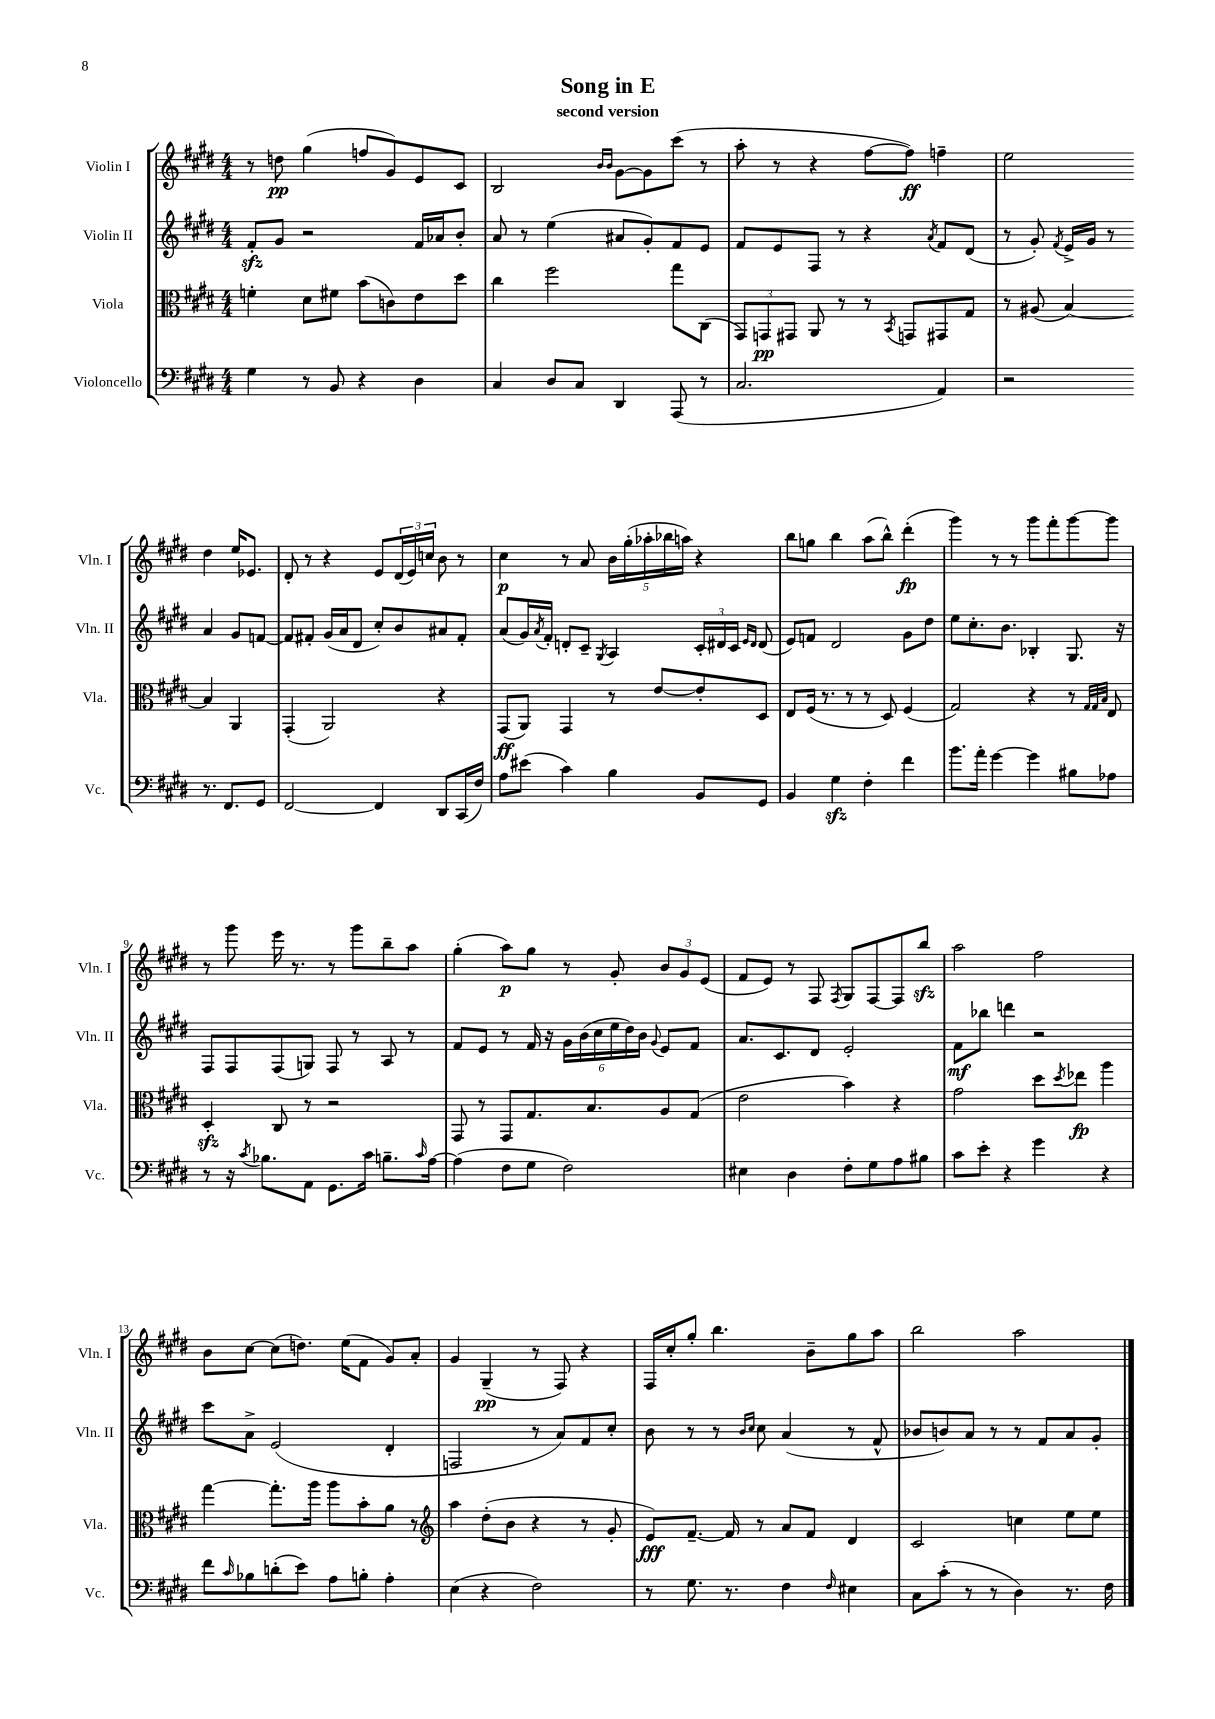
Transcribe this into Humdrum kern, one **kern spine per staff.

**kern	**kern	**kern	**kern
*staff4	*staff3	*staff2	*staff1
*clefF4	*clefC3	*clefG2	*clefG2
*k[f#c#g#d#]	*k[f#c#g#d#]	*k[f#c#g#d#]	*k[f#c#g#d#]
*M4/4	*M4/4	*M4/4	*M4/4
4G#	4f'	8f#'	8r
.	.	8g#	8dd
8r	8d#	2r	(4gg#
8BB	8f#	.	.
4r	(8b	.	8ff
.	8c)	.	8g#)
4D#	8e	16f#	8e
.	.	16a-	.
.	8dd#	8b'	8c#
=	=	=	=
4C#	4cc#	8a	2B
.	.	8r	.
8D#	2ff#	(4ee	.
8C#	.	.	.
.	.	.	16qqb
.	.	.	16qqb
4DD#	.	8a#	[8g#
.	.	8g#')	8g#]
(8AAA	8gg#	8f#	(8ccc#
8r	(8C#	8e	8r
=	=	=	=
2.C#	12GG#)	8f#	8aa'
.	12GG	.	.
.	.	8e	8r
.	12GG#	.	.
.	8AA	8F#	4r
.	8r	8r	.
.	8r	4r	[8ff#
.	8qBB	.	.
.	8GG	.	8ff#])
.	.	8qa	.
4AA)	8GG#	8f#	4ff~
.	8G#	(8d#	.
=	=	=	=
2r	8r	8r	2ee
.	(8A#	8g#')	.
.	.	8qf#	.
.	[4B)	16e^	.
.	.	16g#	.
.	.	8r	.
8.r	4B]	4a	4dd#
8.FF#	.	.	.
.	4AA	8g#	16ee
.	.	.	8.e-
8GG#	.	[8f	.
=	=	=	=
[2FF#	(4GG#'	8f]	8d#'
.	.	8f#'	8r
.	2AA)	(16g#	4r
.	.	16a	.
.	.	8d#	.
4FF#]	.	8cc#')	8e
.	.	8b	(24d#
.	.	.	24e)
.	.	.	24cc
8DD#	4r	8a#	8b
(16CC#	.	8f#'	8r
16F#)	.	.	.
=	=	=	=
8A	(8GG#	(8a	4cc#
(8e#	8AA)	16g#)	.
.	.	8qa	.
.	.	16f#'	.
4c#)	4GG#	8d'	8r
.	.	8c#~	8a
.	.	8qG#	.
4B	8r	4A	20b
.	.	.	(20gg#'
.	.	.	20aa-'
.	[8e	.	.
.	.	.	20bb-
.	.	.	20aa)
8BB	8e']	24c#'	4r
.	.	24d#	.
.	.	24c#	.
.	.	16qqe	.
.	.	16qqd#	.
8GG#	8D#	(8d#	.
=	=	=	=
4BB	8E	8e)	8bb
.	(16F#	8f	8gg
.	8.r	.	.
4G#	.	2d#	4bb
.	8r	.	.
4F#'	8r	.	(8aa
.	8D#)	.	8bb^^)
4f#	(4F#	8g#	(4ddd#'
.	.	8dd#	.
=	=	=	=
8.b	2G#)	8ee	4ggg#)
.	.	8.cc#'	.
16a'	.	.	.
[4g#	.	.	8r
.	.	8.b	.
.	.	.	8r
4g#]	4r	4B-'	8ggg#
.	.	.	8fff#'
8B#	8r	8.G#	[8ggg#
.	32qqG#	.	.
.	32qqG#	.	.
.	32qqB	.	.
8A-	8E	.	8ggg#]
.	.	16r	.
=	=	=	=
8r	4D#'	8F#	8r
16r	.	8F#	8ggg#
8qc#	.	.	.
8.B-	.	.	.
.	8C#	(8F#	16eee
.	.	.	8.r
8AA	8r	8G)	.
8.GG#	2r	8F#	8r
.	.	8r	8ggg#
16c#	.	.	.
8.B~	.	8A	8bb~
.	.	8r	8aa
16qqc#	.	.	.
[16A	.	.	.
=	=	=	=
(4A]	8GG#	8f#	(4gg#'
.	8r	8e	.
8F#	8GG#	8r	8aa)
8G#	8.G#	16f#	8gg#
.	.	16r	.
2F#)	.	24g#	8r
.	.	(24b	.
.	8.B	.	.
.	.	24cc#	.
.	.	24ee	8g#'
.	.	24dd#)	.
.	.	24b	.
.	.	8qqg#	.
.	8A	8e	12b
.	.	.	12g#
.	(8G#	8f#	.
.	.	.	(12e
=	=	=	=
4E#	2e	8.a	8f#
.	.	.	8e)
.	.	8.c#	.
4D#	.	.	8r
.	.	8d#	8F#
.	.	.	8qF#
8F#'	4b)	2e'	8G#
8G#	.	.	[8F#
8A	4r	.	8F#]
8B#	.	.	8bb
=	=	=	=
8c#	2g#	8f#	2aa
8e'	.	8bb-	.
4r	.	4ddd	.
4g#	8dd#	2r	2ff#
.	8qdd#	.	.
.	8ee-	.	.
4r	4aa	.	.
=	=	=	=
8f#	[4gg#	8ccc#	8b
16qqc#	.	.	.
8B-	.	8a^	[8cc#
(8d'	8.gg#']	(2e	(8cc#]
8e)	.	.	8.dd)
.	16aa	.	.
8A	8aa	.	.
.	.	.	(16ee
8B'	8b'	.	8f#
4A'	8a	4d#'	8g#)
.	8r	.	8a'
=	=	=	=
*	*clefG2	*	*
(4E	4aa	2F	4g#
4r	(8dd#'	.	(4G#~
.	8b	.	.
2F#)	4r	8r	8r
.	.	8a)	8F#)
.	8r	8f#	4r
.	8g#'	8cc#'	.
=	=	=	=
8r	8e)	8b	16F#
.	.	.	16cc#'
8.G#	[8.f#~	8r	8gg#'
.	.	8r	4.bb
8.r	16f#]	.	.
.	.	16qqb	.
.	.	16qqcc#	.
.	8r	8cc#	.
4F#	8a	(4a	.
.	8f#	.	8b~
16qqF#	.	.	.
4E#	4d#	8r	8gg#
.	.	8f#^^	8aa
=	=	=	=
8C#	2c#	8b-	2bb
(8c#'	.	8b)	.
8r	.	8a	.
8r	.	8r	.
4D#)	4cc	8r	2aa
.	.	8f#	.
8.r	8ee	8a	.
.	8ee	8g#'	.
16F#	.	.	.
==	==	==	==
*-	*-	*-	*-
